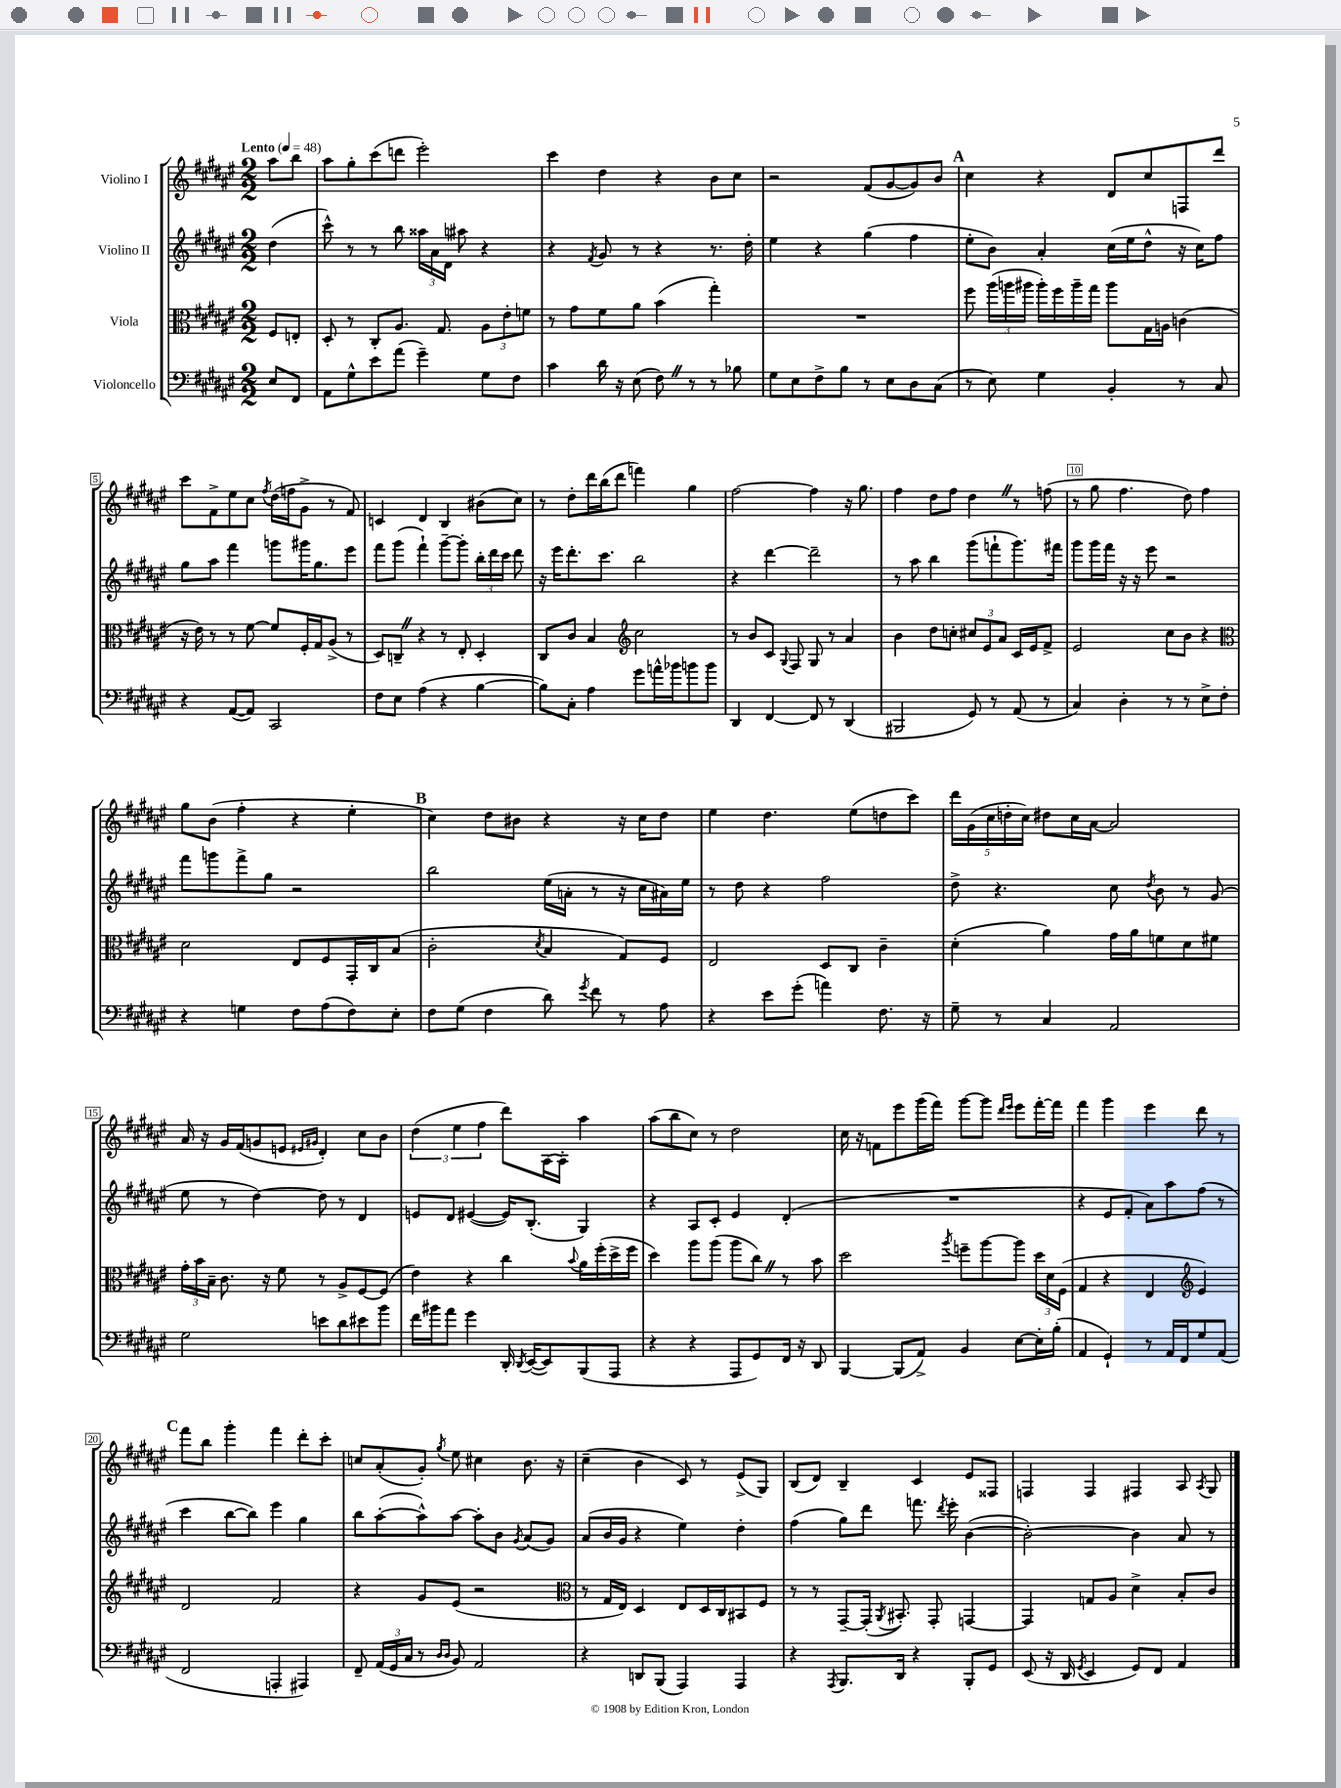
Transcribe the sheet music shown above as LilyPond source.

<<
\new StaffGroup <<
\new Staff = "s0" \with { instrumentName = "Violino I" } {
    \clef treble \key fis \major \numericTimeSignature \time 2/2 \partial 4 \tempo "Lento" 4 = 48
    \autoBeamOff ais''8[ b''8] |
    ais''8[ gis''8-. cis'''8( d'''8] eis'''2-.) |
    cis'''4 dis''4 r4 b'8[ cis''8] |
    r2 fis'8[( gis'8~ gis'8) b'8] |
    \mark \markup { \bold "A" } cis''4 r4 dis'8[ cis''8 f8 dis'''8] |
    cis'''8[ fis'8-> eis''8 cis''8] \acciaccatura { fis''8 } dis''16[( f''16 gis'8]-> r8 fis'8) |
    c'4 dis'4 b4 bis'8[( cis''8]) |
    r8 dis''8[-. dis'''16 b''16( dis'''8] f'''4) gis''4 |
    fis''2~ fis''4 r16 gis''8. |
    fis''4 dis''8[ fis''8] dis''4 \once \override BreathingSign.text = \markup { \musicglyph "scripts.caesura.straight" } \breathe r8 f''8( |
    r8 gis''8 fis''4. dis''8) fis''4 |
    gis''8[ b'8]( fis''4-. r4 eis''4-. |
    \mark \markup { \bold "B" } cis''4) dis''8[ bis'8] r4 r16 cis''16[ dis''8] |
    eis''4 dis''4. eis''8[( d''8 cis'''8]) |
    \tuplet 5/4 { dis'''16[ gis'16( cis''16 d''16-. cis''16]) } dis''8[ cis''16 ais'16]~ ais'2 |
    ais'16 r16 gis'16[ fis'16( g'8 e'8] \grace { eis'16[ gis'16] } dis'4-.) cis''8[ b'8] |
    \tuplet 3/2 { dis''4( eis''4 fis''4 } dis'''8[) ais16~ ais16]-. ais''4 |
    ais''8[( b''8 cis''8]) r8 dis''2 |
    cis''16 r16 f'8[ eis'''8 gis'''16( fis'''16]) gis'''8[~ gis'''8] \grace { dis'''16[ eis'''16] } eis'''8[ fis'''16~-. fis'''16] |
    fis'''4 gis'''4 eis'''4 dis'''8 r8 |
    \mark \markup { \bold "C" } fis'''8[ b''8] gis'''4-. fis'''4 dis'''8[-. cis'''8]-. |
    c''8[ ais'8-.( gis'8]-.) \acciaccatura { gis''8 } eis''8 cis''4 b'8. r16 |
    cis''4--( b'4 cis'8) r8 eis'8[->( gis8]) |
    b8[( dis'8]) b4-- cis'4 eis'8[ fisis8] |
    f4 f4 fis4 ais8 \acciaccatura { ais8 } gis8 \bar "|." |
}
\new Staff = "s1" \with { instrumentName = "Violino II" } {
    \clef treble \key fis \major \numericTimeSignature \time 2/2 \partial 4
    \autoBeamOff dis''4( |
    cis'''8-^) r8 r8 b''8 \tuplet 3/2 { aisis''16[ ais'16 dis'16] } ais''8 r4 |
    r4 \acciaccatura { fis'8 } gis'8 r8 r4 r8. dis''16-. |
    eis''4 r4 gis''4( fis''4 |
    \mark \markup { \bold "A" } eis''8[-. b'8]) ais'4-. cis''16[( eis''16 dis''8]-^ r16 cis''16[) fis''8] |
    gis''8[ ais''8] fis'''4 g'''8[ gis'''16 gis''8. eis'''8] |
    fis'''8[ gis'''8]( fis'''4-!) gis'''8[~-- gis'''8]-. \tuplet 3/2 { b''16[-. dis'''16 cis'''16] } dis'''8 |
    r16 eis'''16[ dis'''8.-. cis'''8.] b''2 |
    r4 dis'''4~ dis'''2-- |
    r8 ais''8 b''4 gis'''8[( f'''8-! gis'''8.) fis'''16] |
    gis'''8[ gis'''16 fis'''16] r16 r16 eis'''8 r2 |
    fis'''8[ g'''8 fis'''8-> gis''8] r2 |
    \mark \markup { \bold "B" } b''2 eis''16[( a'16]-. r8 r16 cis''16[ ais'16) eis''16] |
    r8 dis''8 r4 fis''2 |
    dis''8-> r4. cis''8 \acciaccatura { dis''8 } b'8 r8 gis'8( |
    eis''8 r8 dis''4~) dis''8 r8 dis'4 |
    e'8[ dis'8] eis'4~( eis'16[) b8.]-.( gis4) |
    r4 ais8[ cis'8]-. eis'4 dis'4-.( |
    R1 |
    r4 eis'8[ fis'8]-. ais'8[) ais''8 fis''8]( r8 |
    \mark \markup { \bold "C" } cis'''4 b''8[~ b''8]) eis'''4 gis''4 |
    b''8[ ais''8~-.( ais''8-^) ais''8]~ ais''8[-. b'8] \acciaccatura { gis'8 } ais'8[( gis'8]) |
    ais'8[( b'16 gis'16] r4 eis''4) dis''4-. |
    fis''4( gis''8[) dis'''8] f'''8. \acciaccatura { dis'''8 } eis'''16-. b'4~( |
    b'2~-.) b'4 ais'8 r8 \bar "|." |
}
\new Staff = "s2" \with { instrumentName = "Viola" } {
    \clef alto \key fis \major \numericTimeSignature \time 2/2 \partial 4
    \autoBeamOff fis8[ e8]-. |
    dis8-. r8 cis8[-. ais8.] gis8. \tuplet 3/2 { ais8[ eis'8-. f'8] } |
    r8 gis'8[ fis'8 ais'8] b'4( gis''4-.) |
    R1 |
    \mark \markup { \bold "A" } fis''8 \tuplet 3/2 { ais''16[( a''16 ais''16] } ais''16[-.) fis''16 ais''16-- gis''16] ais''8[ gis16 a16] c'4( |
    r16 eis'16) r8 r8 fis'8~ fis'8[ fis16-. gis16 ais8]->( r8 |
    dis8[) c8]-- \once \override BreathingSign.text = \markup { \musicglyph "scripts.caesura.straight" } \breathe r4 r8 eis8-. dis4-. |
    cis8[ cis'8] b4 \clef treble cis''2 |
    r8 b'8[ cis'8] \appoggiatura { gis8 } fis8 gis8 r8 ais'4 |
    b'4 dis''8[ c''8]-. \tuplet 3/2 { cis''8[ eis'8 ais'8] } cis'16[ eis'16 fis'8]-> |
    eis'2 cis''8[ b'8] r4 |
    \clef alto dis'2 eis8[ fis8 gis,16-. cis16 b8]( |
    \mark \markup { \bold "B" } cis'2-. \acciaccatura { dis'8 } b4 gis8[) fis8] |
    eis2 dis8[ cis8] cis'4-- |
    dis'4-.( ais'4) gis'16[ ais'16 f'8 dis'8 fis'8] |
    \tuplet 3/2 { gis'16[-. b'16 b16]-- } cis'8. r16 fis'8 r8 ais8[-> fis8~ fis8]( |
    eis'4) r4 cis''4 \appoggiatura { b'8 } ais'16[ fis''16-.( dis''16-> fis''16] |
    dis''4) ais''8[ ais''8]( ais''8[ cis''8]) \once \override BreathingSign.text = \markup { \musicglyph "scripts.caesura.straight" } \breathe r8 b'8 |
    dis''2 \acciaccatura { ais''8 } f''8[-- ais''8~ ais''8] \tuplet 3/2 { dis''16[ dis'16 fis16]( } |
    gis4 r4 eis4 \clef treble eis'4) |
    \mark \markup { \bold "C" } dis'2 fis'2 |
    r4 gis'8[ eis'8]( r2 |
    \clef alto r8 gis16[ eis16]) dis4 eis8[ dis16 cis16 bis,8 fis8] |
    r8 r8 gis,8[~-- gis,16]-.( \acciaccatura { ais,8 } bis,8.-.) gis,8-. g,4~ |
    g,4 g8[ ais8] dis'4-> b8[-. cis'8] \bar "|." |
}
\new Staff = "s3" \with { instrumentName = "Violoncello" } {
    \clef bass \key fis \major \numericTimeSignature \time 2/2 \partial 4
    \autoBeamOff eis8[ fis,8] |
    ais,8[ gis8-^ eis'8 ais'8]( gis'4--) gis8[ fis8] |
    cis'4 dis'16 r16 eis8( fis8) \once \override BreathingSign.text = \markup { \musicglyph "scripts.caesura.straight" } \breathe r8 r8 bes8 |
    gis8[ eis8 fis8-> b8] r8 eis8[ dis8 cis8]( |
    \mark \markup { \bold "A" } r8 eis8) gis4 b,4-. r8 cis8 |
    r4 ais,8[~( ais,8]) cis,2 |
    fis8[ eis8] ais4( r4 b4~ |
    b8[) cis8]-. ais4 gis'8[ a'16-^ bes'16 b'8 b'8] |
    dis,4 fis,4~ fis,8 r8 dis,4( |
    bis,,2 gis,8) r8 ais,8( r8 |
    cis4) dis4-. r8 r8 eis8[-> fis8]-. |
    r4 g4 fis8[ ais8( fis8) eis8]-. |
    \mark \markup { \bold "B" } fis8[ gis8]( fis4 dis'8) \acciaccatura { gis'8 } fis'8 r8 ais8 |
    r4 eis'8[ gis'8]-.( a'4) fis8. r16 |
    gis8-- r8 cis4 ais,2 |
    gis2 e'8[ dis'8 eis'8 b'8] |
    fis'16[ bis'16 ais'8] gis'4 dis,16-. \acciaccatura { dis,8 } eis,16[~( eis,8) b,,8( ais,,8] |
    r4 r4 ais,,8[ gis,8) fis,16] r16 dis,8 |
    b,,4~ b,,8[( ais,8]->) b,4 eis8[~ eis16-. b16]-.( |
    ais,4 gis,4-!) r8 ais,16[ fis,16 gis8 ais,8]( |
    \mark \markup { \bold "C" } fis,2 a,,4-. ais,,4) |
    fis,8-- \tuplet 3/2 { ais,16[( gis,16 cis16] } r8 \grace { dis16[ dis16] } b,8) ais,2 |
    r4 d,8[ b,,8]( ais,,4) ais,,4 |
    r4 \acciaccatura { ais,,8 } b,,8.[ dis,16] r4 b,,8[-. gis,8] |
    eis,8( r16 dis,16 \acciaccatura { gis,8 } eis,4 gis,8[) fis,8] ais,4 \bar "|." |
}
>>
>>
\layout { \context { \Score \override BarNumber.break-visibility = ##(#f #t #t) barNumberVisibility = #(every-nth-bar-number-visible 5) \override BarNumber.stencil = #(make-stencil-boxer 0.1 0.3 ly:text-interface::print) } }
